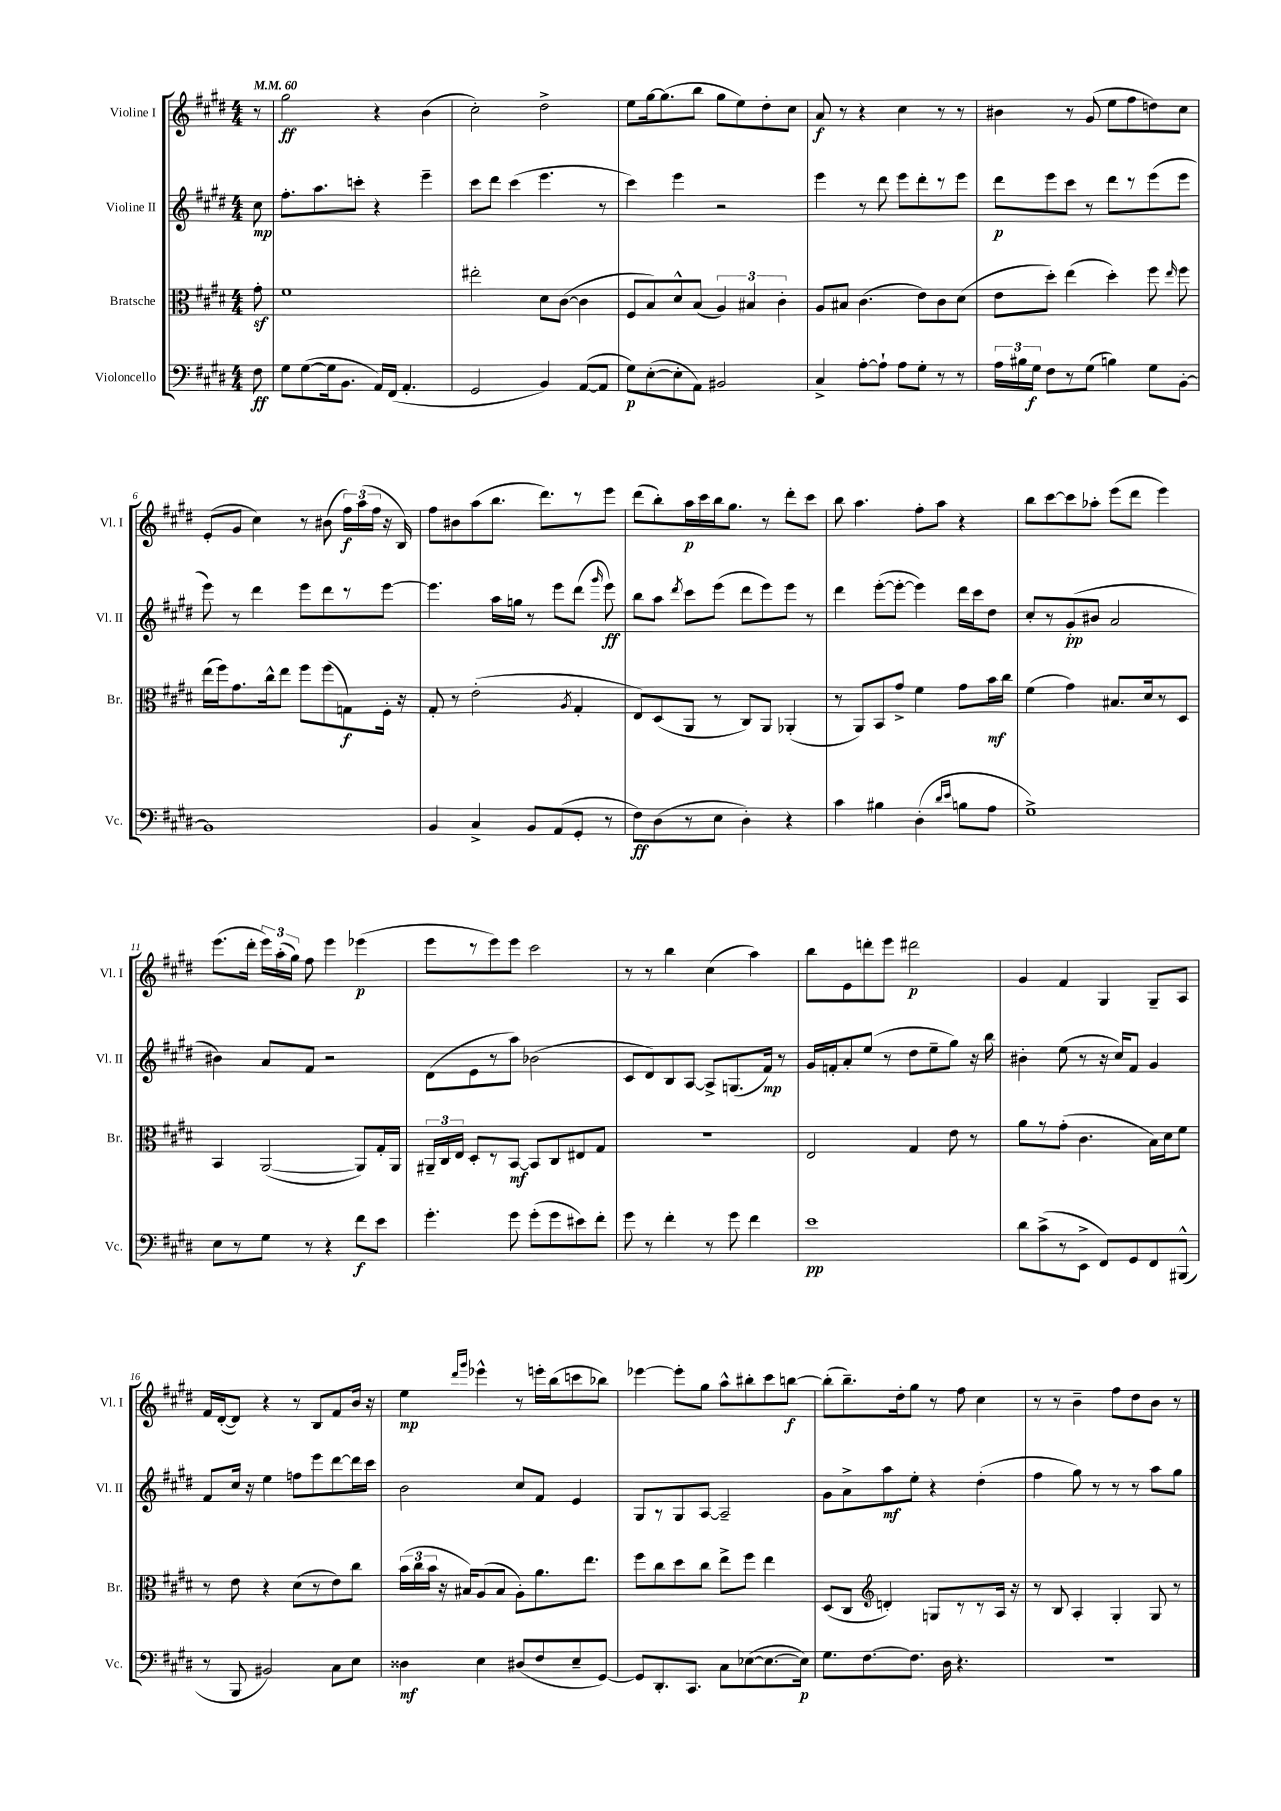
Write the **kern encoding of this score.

**kern	**dynam	**kern	**dynam	**kern	**dynam	**kern	**dynam
*part4	*part4	*part3	*part3	*part2	*part2	*part1	*part1
*staff4	*staff4	*staff3	*staff3	*staff2	*staff2	*staff1	*staff1
*I"Violoncello	*	*I"Bratsche	*	*I"Violine II	*	*I"Violine I	*
*I'Vc.	*	*I'Br.	*	*I'Vl. II	*	*I'Vl. I	*
*clefF4	*	*clefC3	*	*clefG2	*	*clefG2	*
*k[f#c#g#d#]	*	*k[f#c#g#d#]	*	*k[f#c#g#d#]	*	*k[f#c#g#d#]	*
*M4/4	*	*M4/4	*	*M4/4	*	*M4/4	*
*MM60	*	*MM60	*	*MM60	*	*MM60	*
=	=	=	=	=	=	=	=
8F#\	ff	8g#z'\	.	8cc#\	mp	8r	.
=1	=1	=1	=1	=1	=1	=1	=1
8G#\L	.	1f#	.	8.ff#'\L	.	2gg#\	ff
([8G#\	.	.	.	.	.	.	.
.	.	.	.	8.aa\	.	.	.
16G#\k]	.	.	.	.	.	.	.
8.BB\J	.	.	.	.	.	.	.
.	.	.	.	8cccn'\J	.	.	.
16AA/LL)	.	.	.	4r	.	4r	.
(16FF#/JJ	.	.	.	.	.	.	.
4.AA'/	.	.	.	.	.	.	.
.	.	.	.	4eee~\	.	(4b\	.
=2	=2	=2	=2	=2	=2	=2	=2
2GG#/	.	2ee#X'\	.	8ccc#\L	.	2cc#'\)	.
.	.	.	.	8ddd#\J	.	.	.
.	.	.	.	(4ccc#\	.	.	.
4BB/)	.	8d#\L	.	4.eee\	.	2dd#^\	.
.	.	([8c#\J	.	.	.	.	.
([8AA/L	.	4c#\]	.	.	.	.	.
8AA/J]	.	.	.	8r	.	.	.
=3	=3	=3	=3	=3	=3	=3	=3
8G#\L)	p	8F#/L	.	4ccc#\)	.	8ee\L	.
([8E'\	.	8B/)	.	.	.	[16gg#\k	.
.	.	.	.	.	.	(8.gg#\]	.
8E'\]	.	8d#^^/	.	4eee\	.	.	.
8AA\J)	.	(8B/J	.	.	.	8bb\J	.
2BB#X/	.	6A/)	.	2r	.	8gg#\L	.
.	.	.	.	.	.	8ee\)	.
.	.	6B#X/	.	.	.	.	.
.	.	.	.	.	.	8dd#'\	.
.	.	6c#'\	.	.	.	.	.
.	.	.	.	.	.	8cc#\J	.
=4	=4	=4	=4	=4	=4	=4	=4
4C#^/	.	8A/L	.	4eee\	.	8a/	f
.	.	8B#X/J	.	.	.	8r	.
[8A'\L	.	(4.c#\	.	8r	.	4r	.
8A`\J]	.	.	.	8ddd#\	.	.	.
8A\L	.	.	.	8eee\L	.	4cc#\	.
8G#'\J	.	8e\L)	.	8ddd#'\	.	.	.
8r	.	8c#\	.	8r	.	8r	.
8r	.	(8d#\J	.	8eee\J	.	8r	.
=5	=5	=5	=5	=5	=5	=5	=5
24A\LL	.	8e\L	.	8ddd#\L	p	4b#X\	.
24B#X\	.	.	.	.	.	.	.
24G#\JJ	f	.	.	.	.	.	.
8F#\L	.	8dd#'\J)	.	8eee\	.	.	.
8r	.	(4ee\	.	8ccc#\J	.	8r	.
(8G#\J	.	.	.	8r	.	(8g#/	.
4Bn\)	.	4dd#'\)	.	8ddd#\L	.	8ee\L	.
.	.	.	.	8r	.	8ff#\	.
8G#\L	.	8ff#\	.	(8eee\	.	8ddn\)	.
.	.	16qqee/	.	.	.	.	.
[8BB'\J	.	8ff#\	.	8eee\J	.	8cc#\J	.
!!LO:LB:g=z
=6	=6	=6	=6	=6	=6	=6	=6
1BB]	.	(16ee\LL	.	8eee\)	.	(8e'/L	.
.	.	16ff#\J)	.	.	.	.	.
.	.	8.g#\	.	8r	.	8g#/J	.
.	.	.	.	4ddd#\	.	4cc#\)	.
.	.	16cc#^^\k	.	.	.	.	.
.	.	8ee\J	.	.	.	.	.
.	.	8ff#\L	.	8eee\L	.	8r	.
.	.	(8ff#\	.	8ddd#\	.	(8b#X\	.
.	.	8Gn\)	f	8r	.	24ff#\LL)	f
.	.	.	.	.	.	(24aa\	.
.	.	.	.	.	.	24ff#\JJ	.
.	.	16F#'\Jk	.	[8eee\J	.	16r	.
.	.	16r	.	.	.	16B/)	.
=7	=7	=7	=7	=7	=7	=7	=7
4BB/	.	8G#'/	.	4.eee\]	.	8ff#\L	.
.	.	8r	.	.	.	8b#X\	.
4C#^/	.	(2e'\	.	.	.	(8aa\	.
.	.	.	.	16aa\LL	.	8.bb\J	.
.	.	.	.	16ggn\JJ	.	.	.
8BB/L	.	.	.	8r	.	.	.
.	.	.	.	.	.	8.ddd#\L)	.
(8AA/	.	.	.	8eee\L	.	.	.
.	.	8qA/	.	.	.	.	.
8GG#'/J	.	4G#'/	.	(8ddd#\J	.	8r	.
.	.	.	.	16qqggg#/	.	.	.
8r	.	.	.	8eee\)	ff	8eee\J	.
=8	=8	=8	=8	=8	=8	=8	=8
8F#\L)	ff	8E/L)	.	8bb\L	.	(8ddd#\L	.
(8D#\	.	(8D#/	.	8aa\J	.	8bb'\)	.
.	.	.	.	8qddd#/	.	.	.
8r	.	8AA/J	.	8ccc#\L	.	16aa\L	p
.	.	.	.	.	.	16ccc#\	.
8E\J	.	8r	.	(8eee\J	.	16bb\J	.
.	.	.	.	.	.	8.gg#\J	.
4D#'\)	.	8C#/L)	.	8ddd#\L	.	.	.
.	.	8AA/J	.	8eee\)	.	8r	.
4r	.	(4AA-X'/	.	8eee\J	.	8ddd#'\L	.
.	.	.	.	8r	.	8ccc#\J	.
=9	=9	=9	=9	=9	=9	=9	=9
4c#\	.	8r	.	4ddd#\	.	8bb\	.
.	.	8AA/L)	.	.	.	4.aa\	.
4B#X\	.	8BB/	.	([8eee'\L	.	.	.
.	.	8g#^/J	.	8eee'\J_	.	.	.
(4D#'\	.	4f#\	.	4eee\])	.	8ff#'\L	.
.	.	.	.	.	.	8aa\J	.
16qqd#/LL	.	.	.	.	.	.	.
16qqe/JJ	.	.	.	.	.	.	.
8Bn\L	.	8g#\L	.	16ddd#\LL	.	4r	.
.	.	.	.	16ccc#\J	.	.	.
8A\J	.	16b\L	mf	8dd#\J	.	.	.
.	.	16cc#\JJ	.	.	.	.	.
=10	=10	=10	=10	=10	=10	=10	=10
1G#^)	.	(4f#\	.	8cc#'/L	.	8bb\L	.
.	.	.	.	8r	.	[8ccc#\	.
.	.	4g#\)	.	(8g#'/	pp	8ccc#\]	.
.	.	.	.	8b#X/J	.	8aa-X'\J	.
.	.	8.B#X/L	.	2a/	.	(8eee\L	.
.	.	.	.	.	.	8ddd#\J	.
.	.	16d#/k	.	.	.	.	.
.	.	8r	.	.	.	4eee\)	.
.	.	8D#/J	.	.	.	.	.
!!LO:LB:g=z
=11	=11	=11	=11	=11	=11	=11	=11
8E\L	.	4BB/	.	4b#X\)	.	(8.eee\L	.
8r	.	.	.	.	.	.	.
.	.	.	.	.	.	16ddd#'\Jk	.
8G#\J	.	([2AA/	.	8a/L	.	24eee\LL)	.
.	.	.	.	.	.	(24aa'\	.
.	.	.	.	.	.	24gg#\JJ)	.
8r	.	.	.	8f#/J	.	8ff#\	.
4r	.	.	.	2r	.	4eee\	.
8f#\L	f	8AA/L])	.	.	.	(4eee-X\	p
8e\J	.	16G#'/L	.	.	.	.	.
.	.	16AA/JJ	.	.	.	.	.
=12	=12	=12	=12	=12	=12	=12	=12
4.g#'\	.	24AA#X~/LL	.	(8d#\L	.	8eee\L	.
.	.	24C#/	.	.	.	.	.
.	.	24E/JJ	.	.	.	.	.
.	.	8D#'/L	.	8e\	.	8r	.
.	.	8r	.	8r	.	8eee\)	.
8g#\	.	[8BB/J	mf	8aa\J)	.	8eee\J	.
(8g#'\L	.	8BB/L]	.	(2b-X\	.	2ccc#\	.
8g#\	.	8C#/	.	.	.	.	.
8e#X\)	.	8E#X/	.	.	.	.	.
8f#'\J	.	8G#/J	.	.	.	.	.
=13	=13	=13	=13	=13	=13	=13	=13
8g#\	.	1r	.	8c#/L	.	8r	.
8r	.	.	.	8d#/)	.	8r	.
4f#'\	.	.	.	8B/	.	4bb\	.
.	.	.	.	[8A/J	.	.	.
8r	.	.	.	8A^/L]	.	(4cc#\	.
8g#\	.	.	.	(8.Gn/	.	.	.
4f#\	.	.	.	.	.	4aa\)	.
.	.	.	.	16f#/Jk)	mp	.	.
.	.	.	.	8r	.	.	.
=14	=14	=14	=14	=14	=14	=14	=14
1e	pp	2E/	.	16g#/LL	.	8bb\L	.
.	.	.	.	16fn'/J	.	.	.
.	.	.	.	8a'/	.	8e\	.
.	.	.	.	(8ee/J	.	8dddn'\	.
.	.	.	.	8r	.	8eee\J	.
.	.	4G#/	.	8dd#\L	.	2ddd#X\	p
.	.	.	.	8ee~\	.	.	.
.	.	8e\	.	8gg#\J)	.	.	.
.	.	8r	.	16r	.	.	.
.	.	.	.	16bb\	.	.	.
=15	=15	=15	=15	=15	=15	=15	=15
8d#\L	.	8a\L	.	4b#X'\	.	4g#/	.
(8c#^\	.	8r	.	.	.	.	.
8r	.	(8g#'\J	.	(8ee\	.	4f#/	.
8EE^\J	.	4.c#\	.	8r	.	.	.
8FF#/L)	.	.	.	16r	.	4G#/	.
.	.	.	.	16cc#/KL)	.	.	.
8GG#/	.	.	.	8f#/J	.	.	.
8FF#/	.	16B\LL)	.	4g#/	.	8G#~/L	.
.	.	16d#\J	.	.	.	.	.
(8BBB#X^^/J	.	8f#\J	.	.	.	8A/J	.
!!LO:LB:g=z
=16	=16	=16	=16	=16	=16	=16	=16
8r	.	8r	.	8f#/L	.	16f#/LL	.
.	.	.	.	.	.	([16d#'/J	.
8BBB/	.	8e\	.	16cc#/Jk	.	8d#/J])	.
.	.	.	.	16r	.	.	.
2BB#X/)	.	4r	.	4ee\	.	4r	.
.	.	(8d#\L	.	8ffn\L	.	8r	.
.	.	8r	.	8eee\	.	8B/L	.
8C#\L	.	8e\)	.	[8ddd#\	.	8f#/	.
8E\J	.	8cc#\J	.	16ddd#\L]	.	16b/Jk	.
.	.	.	.	16ccc#\JJ	.	16r	.
=17	=17	=17	=17	=17	=17	=17	=17
4D##X\	mf	(24b\LL	.	2b\	.	4ee\	mp
.	.	24cc#\	.	.	.	.	.
.	.	24b\JJ	.	.	.	.	.
.	.	16r	.	.	.	.	.
.	.	16B#X/KL)	.	.	.	.	.
.	.	.	.	.	.	16qqddd#/LL	.
.	.	.	.	.	.	16qqggg#/JJ	.
4E\	.	(8A/	.	.	.	4eee-X^^\	.
.	.	8B#/J	.	.	.	.	.
(8D#X/L	.	8A'\L)	.	8cc#/L	.	8r	.
8F#/	.	8.a\	.	8f#/J	.	16eeen'\LL	.
.	.	.	.	.	.	(16bb\J	.
8E~/	.	.	.	4e/	.	8cccn\	.
.	.	8.ee\J	.	.	.	.	.
[8GG#/J)	.	.	.	.	.	8bb-X\J)	.
=18	=18	=18	=18	=18	=18	=18	=18
8GG#/L]	.	8ff#\L	.	8G#/L	.	[4eee-X\	.
8.DD#'/	.	8cc#\	.	8r	.	.	.
.	.	8dd#\	.	8G#/	.	8eee-'\L]	.
8.CC#/J	.	.	.	.	.	.	.
.	.	8cc#\J	.	[8A/J	.	8gg#\J	.
8C#\L	.	8ee^\L	.	2A~/]	.	8aa^^\L	.
([8E-X\	.	8ff#\J	.	.	.	8bb#X'\	.
8.E-\_	.	4ee\	.	.	.	8ccc#\	.
.	.	.	.	.	.	[8bbn\J	f
16E-\Jk])	p	.	.	.	.	.	.
=19	=19	=19	=19	=19	=19	=19	=19
8.G#\L	.	(8D#/L	.	8g#\L	.	(8bb'\L]	.
.	.	8C#/J	.	8a^\	.	8.bb~\)	.
[8.F#\	.	.	.	.	.	.	.
*	*	*clefG2	*	*	*	*	*
.	.	4dn'/)	.	8aa\	mf	.	.
.	.	.	.	.	.	16dd#'\k	.
8.F#\J]	.	.	.	8ee'\J	.	8gg#\J	.
.	.	8Gn/L	.	4r	.	8r	.
16D#\	.	.	.	.	.	.	.
4.r	.	8r	.	.	.	8ff#\	.
.	.	8r	.	(4dd#'\	.	4cc#\	.
.	.	16A/Jk	.	.	.	.	.
.	.	16r	.	.	.	.	.
=20	=20	=20	=20	=20	=20	=20	=20
1r	.	8r	.	4ff#\	.	8r	.
.	.	8B/	.	.	.	8r	.
.	.	4A'/	.	8gg#\)	.	4b~\	.
.	.	.	.	8r	.	.	.
.	.	4G#'/	.	8r	.	8ff#\L	.
.	.	.	.	8r	.	8dd#\	.
.	.	8G#/	.	8aa\L	.	8b\J	.
.	.	8r	.	8gg#\J	.	8r	.
==	==	==	==	==	==	==	==
*-	*-	*-	*-	*-	*-	*-	*-
